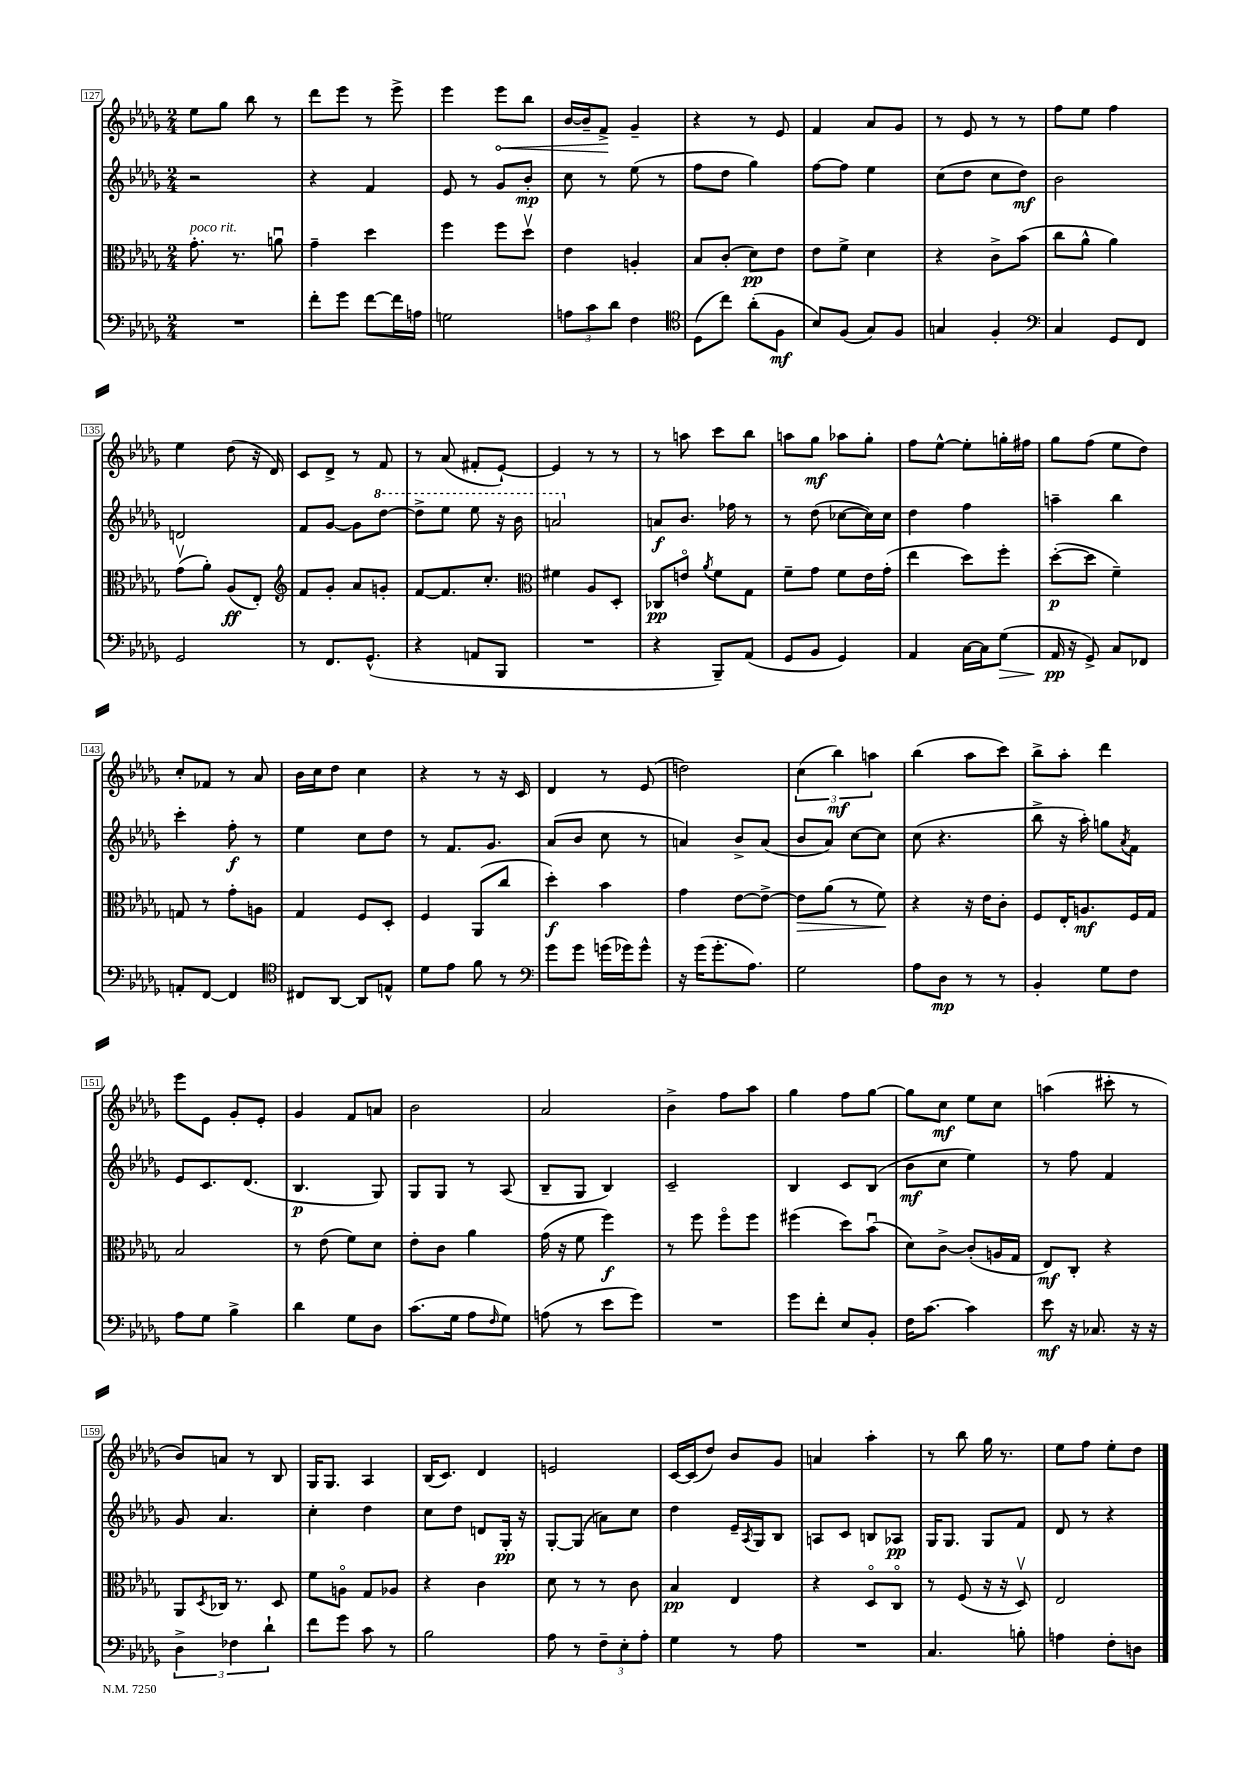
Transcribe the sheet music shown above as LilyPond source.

<<
\new StaffGroup <<
\new Staff = "s0" {
    \clef treble \key des \major \numericTimeSignature \time 2/4
    ees''8 ges''8 bes''8 r8 |
    des'''8 ees'''8 r8 ees'''8-> |
    ees'''4 \once \override Hairpin.circled-tip = ##t ees'''8\< bes''8 |
    bes'16~ bes'16-- f'8->\! ges'4-- |
    r4 r8 ees'8 |
    f'4 aes'8 ges'8 |
    r8 ees'8 r8 r8 |
    f''8 ees''8 f''4 |
    ees''4 des''8( r16 des'16) |
    c'8 des'8-> r8 f'8 |
    r8 aes'8( fis'8-. ees'8~-!) |
    ees'4 r8 r8 |
    r8 a''8 c'''8 bes''8 |
    a''8 ges''8\mf aes''8 ges''8-. |
    f''8 ees''8~-^ ees''8-. g''16-. fis''16 |
    ges''8 f''8( ees''8 des''8) |
    c''8-. fes'8 r8 aes'8 |
    bes'16 c''16 des''8 c''4 |
    r4 r8 r16 c'16 |
    des'4 r8 ees'8( |
    d''2) |
    \tuplet 3/2 { c''4( bes''4\mf) a''4 } |
    bes''4( aes''8 c'''8) |
    bes''8-> aes''8-. des'''4 |
    ees'''8 ees'8 ges'8-. ees'8-. |
    ges'4 f'8 a'8 |
    bes'2 |
    aes'2 |
    bes'4-> f''8 aes''8 |
    ges''4 f''8 ges''8~ |
    ges''8 c''8\mf ees''8 c''8 |
    a''4( cis'''8-. r8 |
    bes'8) a'8 r8 bes8 |
    ges16 ges8. aes4 |
    bes16( c'8.) des'4 |
    e'2 |
    c'16~ c'16( des''8) bes'8 ges'8 |
    a'4 aes''4-. |
    r8 bes''8 ges''16 r8. |
    ees''8 f''8 ees''8-. des''8 \bar "|." |
}
\new Staff = "s1" {
    \clef treble \key des \major \numericTimeSignature \time 2/4
    r2 |
    r4 f'4 |
    ees'8 r8 ges'8 bes'8-.\mp |
    c''8 r8 ees''8( r8 |
    f''8 des''8 ges''4) |
    f''8~ f''8 ees''4 |
    c''8( des''8 c''8 des''8\mf) |
    bes'2 |
    d'2 |
    f'8 ges'8~ ges'8 \ottava #1 des'''8~ |
    des'''8-> ees'''8 ees'''8 r16 bes''16 |
    a''2 \ottava #0 |
    a'8\f bes'8. fes''16 r8 |
    r8 des''8( ces''8~ ces''16) ces''16 |
    des''4 f''4 |
    a''4-- bes''4 |
    c'''4-. f''8-.\f r8 |
    ees''4 c''8 des''8 |
    r8 f'8. ges'8. |
    aes'8( bes'8 c''8 r8 |
    a'4) bes'8-> a'8( |
    bes'8 aes'8) c''8~ c''8 |
    c''8( r4. |
    bes''8-> r16 aes''16-.) g''8 \acciaccatura { aes'8 } f'8 |
    ees'8 c'8. des'8.( |
    bes4.\p ges8) |
    ges8 ges8 r8 aes8( |
    bes8-- ges8 bes4) |
    c'2-- |
    bes4 c'8 bes8( |
    bes'8\mf c''8 ees''4) |
    r8 f''8 f'4 |
    ges'8 aes'4. |
    c''4-. des''4 |
    c''8 des''8 d'8 ges16-.\pp r16 |
    ges8~-. ges8( a'8) c''8 |
    des''4 ees'16-- \acciaccatura { aes8 } ges16 bes8 |
    a8 c'8 b8 aes8\pp |
    ges16 ges8. ges8 f'8 |
    des'8 r8 r4 \bar "|." |
}
\new Staff = "s2" {
    \clef alto \key des \major \numericTimeSignature \time 2/4
    ges'8.-.^\markup { \italic "poco rit." } r8. a'8\downbow |
    ges'4-- des''4 |
    f''4 f''8 des''8\upbow |
    ees'4 a4-. |
    bes8 c'8-.( des'8\pp) ees'8 |
    ees'8 f'8-> des'4 |
    r4 c'8-> bes'8( |
    c''8 aes'8-^ aes'4) |
    ges'8\upbow( aes'8-.) aes8\ff( ees8-.) |
    \clef treble f'8 ges'8-. aes'8 g'8-. |
    f'8~ f'8. c''8.-. |
    \clef alto fis'4 aes8 des8-. |
    ces8\pp e'8\flageolet \acciaccatura { aes'8 } f'8 ges8 |
    f'8-- ges'8 f'8 ees'16 ges'16-.( |
    ees''4 des''8) f''8-. |
    des''8~-.\p( des''8 f'4--) |
    g8 r8 ges'8-. a8 |
    ges4 f8 des8-. |
    f4 aes,8( c''8 |
    des''4-.\f) bes'4 |
    ges'4 ees'8~ ees'8~-> |
    ees'8\> aes'8( r8 f'8\!) |
    r4 r16 ees'16 c'8-. |
    f8 ees16-. a8.\mf f16 ges16 |
    bes2 |
    r8 ees'8( f'8) des'8 |
    ees'8-. c'8 aes'4 |
    ges'16( r16 f'8 f''4\f) |
    r8 f''8 f''8\flageolet f''8 |
    fis''4( des''8) bes'8\downbow( |
    des'8) c'8~-> c'8-.( a16 ges16 |
    ees8\mf) c8-. r4 |
    aes,8 \acciaccatura { des8 } ces16 r8. des8 |
    f'8 a8\flageolet ges8 aes8 |
    r4 c'4 |
    des'8 r8 r8 c'8 |
    bes4\pp ees4 |
    r4 des8\flageolet c8\flageolet |
    r8 f8( r16 r16 des8\upbow) |
    ees2 \bar "|." |
}
\new Staff = "s3" {
    \clef bass \key des \major \numericTimeSignature \time 2/4
    R2 |
    f'8-. ges'8 f'8~ f'16 a16 |
    g2 |
    \tuplet 3/2 { a8 c'8 des'8 } f4 |
    \clef tenor des8( c''8) aes'8-.( f8\mf |
    bes8) f8( ges8) f8 |
    g4 f4-. |
    \clef bass c4 ges,8 f,8 |
    ges,2 |
    r8 f,8. ges,8.-^( |
    r4 a,8 bes,,8 |
    R2 |
    r4 bes,,8--) aes,8( |
    ges,8 bes,8 ges,4) |
    aes,4 c16~ c16 ges8\>( |
    aes,16\pp\! r16 ges,8->) c8 fes,8 |
    a,8-. f,8~ f,4 |
    \clef tenor cis8 aes,8~ aes,8 e8-^ |
    des'8 ees'8 f'8 r8 |
    \clef bass ges'8 ges'8 g'16( ges'16) ges'8-^ |
    r16 ges'16( ges'8.-. aes8.) |
    ges2 |
    aes8 des8\mp r8 r8 |
    bes,4-. ges8 f8 |
    aes8 ges8 bes4-> |
    des'4 ges8 des8 |
    c'8.( ges16 aes8 \grace { f16 } ges8) |
    a8( r8 ees'8 ges'8) |
    R2 |
    ges'8 f'8-. ees8 bes,8-. |
    f16 c'8.~ c'4 |
    ees'8\mf r16 ces8. r16 r16 |
    \tuplet 3/2 { des4-> fes4 des'4-! } |
    f'8 ges'8 c'8 r8 |
    bes2 |
    aes8 r8 \tuplet 3/2 { f8-- ees8-. aes8-. } |
    ges4 r8 aes8 |
    R2 |
    c4. b8-. |
    a4 f8-. d8 \bar "|." |
}
>>
>>
\layout { \context { \Score currentBarNumber = #127 \override BarNumber.stencil = #(make-stencil-boxer 0.1 0.3 ly:text-interface::print) } }
